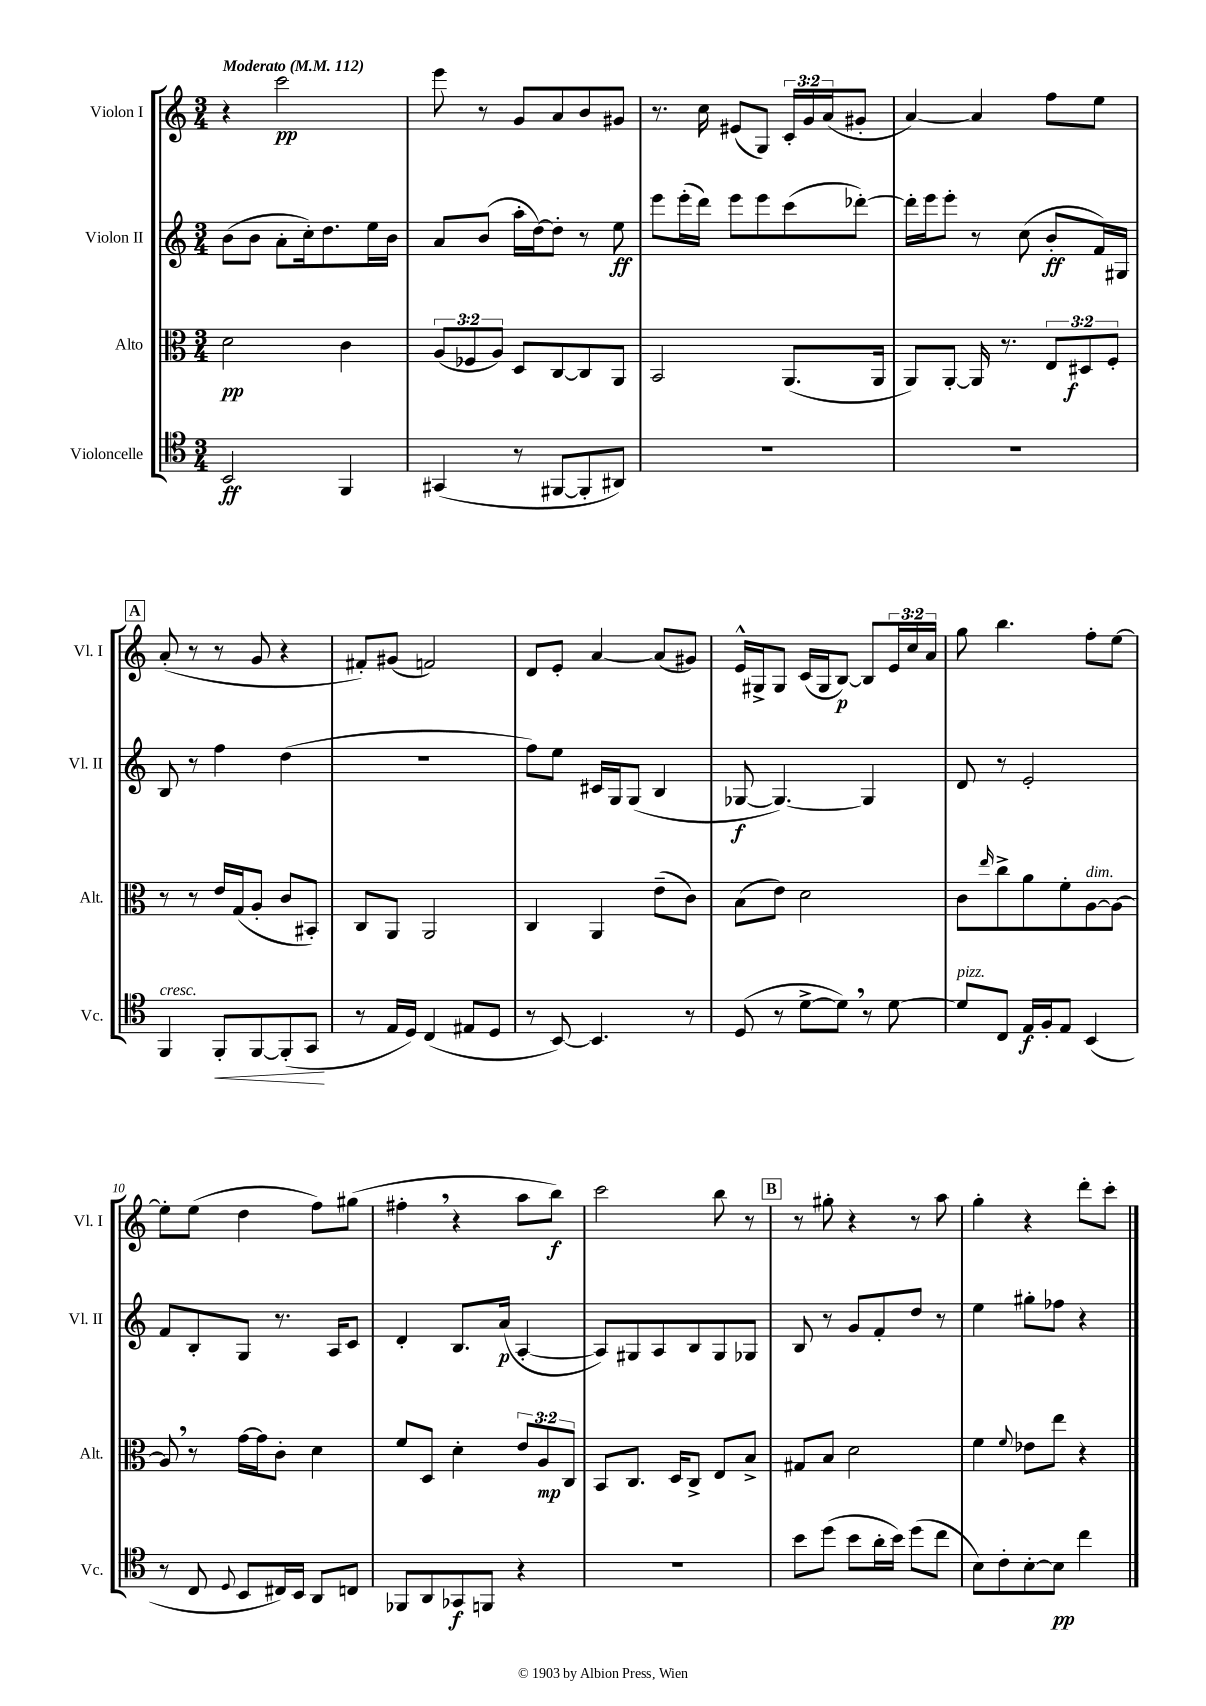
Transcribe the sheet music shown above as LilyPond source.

<<
\new StaffGroup <<
\new Staff = "s0" \with { instrumentName = "Violon I" shortInstrumentName = "Vl. I" } {
    \clef treble \key c \major \numericTimeSignature \time 3/4 \override Staff.TupletNumber.text = #tuplet-number::calc-fraction-text \tempo "Moderato" 4 = 112
    r4 c'''2\pp |
    e'''8 r8 g'8 a'8 b'8 gis'8 |
    r8. c''16 eis'8( g8) \tuplet 3/2 { c'16-. g'16 a'16( } gis'8-. |
    a'4~) a'4 f''8 e''8 |
    \mark \markup { \box "A" } a'8-.( r8 r8 g'8 r4 |
    fis'8-.) gis'8( f'2) |
    d'8 e'8-. a'4~ a'8( gis'8) |
    e'16-^ gis16-> gis8 c'16( gis16 b8~\p) b8 \tuplet 3/2 { e'16 c''16 a'16 } |
    g''8 b''4. f''8-. e''8~ |
    e''8-. e''8( d''4 f''8) gis''8( |
    fis''4-. \breathe r4 a''8 b''8\f) |
    c'''2 b''8 r8 |
    \mark \markup { \box "B" } r8 gis''8-. r4 r8 a''8 |
    g''4-. r4 d'''8-. c'''8-. \bar "|." |
}
\new Staff = "s1" \with { instrumentName = "Violon II" shortInstrumentName = "Vl. II" } {
    \clef treble \key c \major \numericTimeSignature \time 3/4
    b'8( b'8 a'8-. c''16-.) d''8. e''16 b'16 |
    a'8 b'8( a''16-. d''16~) d''8-. r8 e''8\ff |
    e'''8 e'''16-.( d'''16) e'''8 e'''8 c'''8( des'''8~-.) |
    des'''16-. e'''16 e'''8-. r8 c''8( b'8-.\ff f'16) gis16 |
    \mark \markup { \box "A" } b8 r8 f''4 d''4( |
    R2. |
    f''8) e''8 cis'16 g16 g8( b4 |
    ges8~\f ges4.~) ges4 |
    d'8 r8 e'2-. |
    f'8 b8-. g8 r8. a16 c'8 |
    d'4-. b8. a'16\p( a4~-. |
    a8) gis8 a8 b8 gis8 ges8 |
    \mark \markup { \box "B" } b8 r8 g'8 f'8-. d''8 r8 |
    e''4 gis''8-. fes''8 r4 \bar "|." |
}
\new Staff = "s2" \with { instrumentName = "Alto" shortInstrumentName = "Alt." } {
    \clef alto \key c \major \numericTimeSignature \time 3/4 \override Staff.TupletNumber.text = #tuplet-number::calc-fraction-text
    d'2\pp c'4 |
    \tuplet 3/2 { a8( fes8 a8) } d8 c8~ c8 a,8 |
    b,2 a,8.( a,16 |
    a,8) a,8~-. a,16 r8. \tuplet 3/2 { e8 dis8\f f8-. } |
    \mark \markup { \box "A" } r8 r8 e'16 g16( a8-. c'8 bis,8-.) |
    c8 a,8 a,2 |
    c4 a,4 e'8--( c'8) |
    b8( e'8) d'2 |
    c'8 \grace { e''16 } c''8-> a'8 f'8-. a8~^\markup { \italic "dim." } a8~ |
    a8 \breathe r8 g'16~ g'16 c'8-. d'4 |
    f'8 d8 d'4-. \tuplet 3/2 { e'8 a8\mp c8 } |
    b,8 c8. d16 c8-> e8 b8-> |
    \mark \markup { \box "B" } gis8 b8 d'2 |
    f'4 \appoggiatura { f'8 } ees'8 e''8 r4 \bar "|." |
}
\new Staff = "s3" \with { instrumentName = "Violoncelle" shortInstrumentName = "Vc." } {
    \clef tenor \key c \major \numericTimeSignature \time 3/4
    b,2\ff f,4 |
    gis,4( r8 fis,8~ fis,8-. ais,8) |
    R2. |
    R2. |
    \mark \markup { \box "A" } f,4^\markup { \italic "cresc." } f,8-.\< f,8~ f,8-.( g,8\! |
    r8 e16 d16) c4( eis8 d8 |
    r8 b,8~) b,4. r8 |
    d8( r8 d'8~-> d'8) \breathe r8 d'8~ |
    d'8^\markup { \italic "pizz." } c8 e16\f f16-. e8 b,4( |
    r8 c8 \appoggiatura { d8 } b,8 cis16) b,16 a,8 c8 |
    fes,8 a,8 ges,8\f f,8 r4 |
    R2. |
    \mark \markup { \box "B" } b'8 d''8( b'8 a'16-. b'16) d''8( c''8 |
    b8) c'8-. b8~-. b8\pp c''4 \bar "|." |
}
>>
>>
